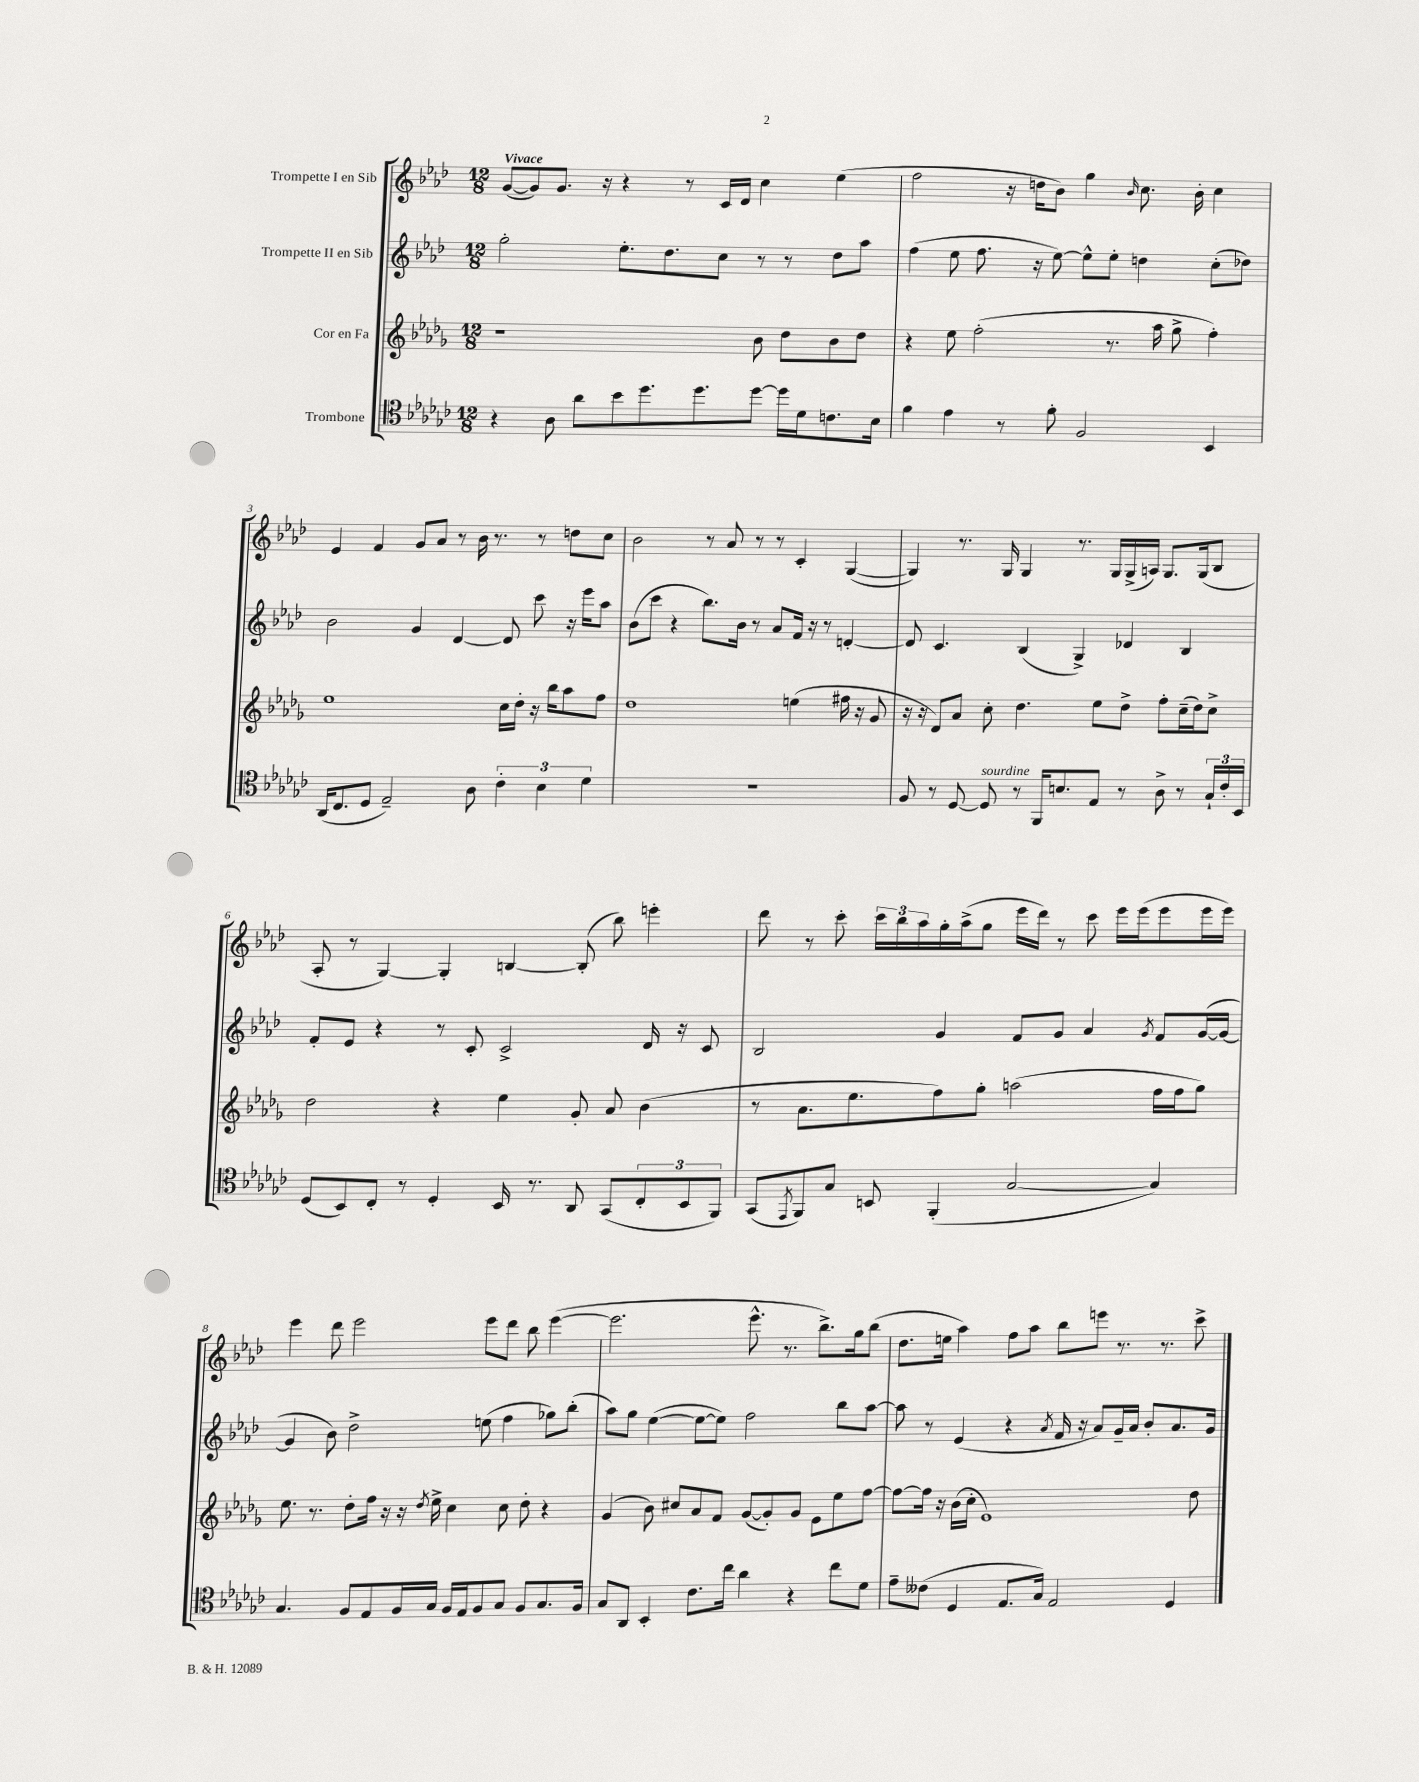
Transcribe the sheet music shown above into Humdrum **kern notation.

**kern	**kern	**kern	**kern
*part4	*part3	*part2	*part1
*staff4	*staff3	*staff2	*staff1
*I"Trombone	*I"Cor en Fa	*I"Trompette II en Sib	*I"Trompette I en Sib
*clefC4	*clefG2	*clefG2	*clefG2
*k[b-e-a-d-g-c-]	*k[b-e-a-d-g-]	*k[b-e-a-d-]	*k[b-e-a-d-]
*M12/8	*M12/8	*M12/8	*M12/8
=1	=1	=1	=1
!	!	!	!LO:TX:a:B:t=Vivace
4r	1r	2gg'\	([8g/L
.	.	.	8g/])
8A-\	.	.	8.g/J
8a-\L	.	.	.
.	.	.	16r
8b-\	.	8.ee-'\L	4r
8.dd-\	.	.	.
.	.	8.dd-\	.
.	.	.	8r
8.dd-\	.	.	.
.	.	8cc\J	16c/LL
.	.	.	16d-/JJ
[8dd-\J	8b-\	8r	4cc\
16dd-\LL]	8dd-\L	8r	.
16d-\J	.	.	.
8.cn\	8b-\	8dd-\L	(4ee-\
.	8dd-\J	8aa-\J	.
16B-\Jk	.	.	.
=2	=2	=2	=2
4f\	4r	(4ff\	2ff\
4e-\	8ee-\	8ee-\	.
.	(2ff'\	8.ff\	.
8r	.	.	16r
.	.	16r	16ddn\KL
8f'\	.	[8ee-\)	8b-\J)
2F/	.	8ee-^^\L]	4gg\
.	8.r	8ee-'\J	.
.	.	.	16qqb-/
.	.	4ddn\	8.cc\
.	16aa-\	.	.
.	8gg-^\	.	.
.	.	.	16b-'\
4BB-/	4ff'\)	(8cc'\L	4cc\
.	.	8dd-X\J)	.
!!LO:LB:g=z
=3	=3	=3	=3
(16AA-/KL	1ee-	2b-\	4e-/
8.C-/	.	.	.
8D-/J	.	.	4f/
2E-~/)	.	.	.
.	.	4g/	8g/L
.	.	.	8a-/J
.	.	[4d-/	8r
8A-\	.	.	16b-\
.	.	.	8.r
6c-'\	16cc\LL	8d-/]	.
.	16dd-'\JJ	.	.
.	16r	8ccc\	8r
6B-\	.	.	.
.	16bb-\KL	.	.
.	8aa-\	16r	8ddn\L
.	.	16eee-\KL	.
6d-\	.	.	.
.	8ff\J	8aa-\J	8cc\J
=4	=4	=4	=4
1.r	1dd-	(8b-\L	2b-\
.	.	8ccc\J	.
.	.	4r	.
.	.	8.bb-\L)	8r
.	.	.	8a-/
.	.	16b-\Jk	.
.	.	8r	8r
.	.	8a-/L	8r
.	(4een\	16f/Jk	4c'/
.	.	16r	.
.	.	8r	.
.	16ff#X\	[4dn'/	([4G/
.	16r	.	.
.	8g-/	.	.
=5	=5	=5	=5
8F/	16r	8d/]	4G/])
.	16r	.	.
8r	8d-/L)	4.c/	.
[8D-/	8a-/J	.	8.r
!LO:TX:a:i:t=sourdine	!	!	!
8D-/]	8cc'\	.	.
.	.	.	16G/
8r	4.dd-\	(4B-/	4G/
16FF/KL	.	.	.
8.Bn/	.	.	.
.	.	4G^/)	8.r
8E-/J	8ee-\L	.	.
.	.	.	16G/LL
8r	8dd-^\J	4d-X/	(16G^/
.	.	.	16An/JJ)
8A-^\	8ff'\L	.	8.G/L
8r	(16cc~\L	4B-/	.
.	16dd-\J)	.	(16G/k
24G-`/LL	8cc^\J	.	8B-/J
24c-'/	.	.	.
24BB-/JJ	.	.	.
!!LO:LB:g=z
=6	=6	=6	=6
(8D-/L	2dd-\	8f'/L	8A-'/
8BB-/)	.	8e-/J	8r
8C-'/J	.	4r	[4G/)
8r	.	.	.
4D-'/	4r	8r	4G'/]
.	.	8c'/	.
16BB-/	4ee-\	2c^/	[4Bn/
8.r	.	.	.
8AA-/	8g-'/	.	(8B'/]
(8GG-/L	8a-/	.	8bb-\)
12C-'/	(4b-\	16d-/	4eeen'\
.	.	16r	.
12BB-/	.	.	.
.	.	8c/	.
12FF/J)	.	.	.
=7	=7	=7	=7
(8GG-/L	8r	2B-/	8ddd-\
8qEE-/	.	.	.
8FF/)	8.a-\L	.	8r
8G-/J	.	.	8ccc'\
.	8.ee-\	.	.
8BBn/	.	.	24ccc\LL
.	.	.	24bb-\
.	.	.	24aa-\
(4FF'/	8ff\)	4g/	16gg'\
.	.	.	(16aa-^\J
.	8gg-'\J	.	8gg\J
[2G-/	(2aan\	8f/L	16eee-\LL
.	.	.	16ddd-\JJ)
.	.	8g/J	8r
.	.	4a-/	8ccc\
.	.	.	16eee-\LL
.	.	.	(16eee-\J
.	.	8qg/	.
4G-/])	16ff\LL	8f/L	8eee-\
.	16ff\J	.	.
.	8gg-\J)	([16g/L	16eee-\L
.	.	16g/JJ_	16eee-\JJ)
!!LO:LB:g=z
=8	=8	=8	=8
4.G-/	8.ee-\	4g/]	4eee-\
.	8.r	.	.
.	.	8b-\)	8ddd-\
8F/L	8dd-'\L	2dd-^\	2eee-\
8E-/	16ff\Jk	.	.
.	16r	.	.
16F/L	16r	.	.
.	8qdd-/	.	.
16G-/JJ	16ee-^\	.	.
16F/LL	4cc\	.	.
16E-/J	.	.	.
8F/	.	(8een\	8eee-\L
8G-/J	8cc\	4ff\	8ddd-\J
8F/L	8dd-'\	.	8bb-\
8.G-/	4r	8gg-X\L)	([4eee-\
.	.	(8bb-'\J	.
16F/Jk	.	.	.
=9	=9	=9	=9
8G-/L	(4g-/	8aa-\L)	2.eee-\]
8AA-/J	.	8gg\J	.
4BB-'/	8b-\)	([4ee-\	.
.	8cc#X/L	.	.
8.c-\L	8a-/	8ee-\L_	.
.	8f/J	8ee-\J])	.
16cc-\Jk	.	.	.
4a-\	([8g-/L	2ff\	8.eee-^^\
.	8g-'/])	.	.
.	.	.	8.r
4r	8g-/J	.	.
.	8e-\L	.	8.bb-^\L)
8cc-\L	8ee-\	8bb-\L	.
.	.	.	16gg\k
8d-\J	[8ff\J	[8aa-\J	(8bb-\J
=10	=10	=10	=10
8e-~\L	8ff\L_	8aa-\]	8.dd-\L
(8c--X\J	16ff\Jk]	8r	.
.	16r	.	16een\Jk
4D-/	(16b-\LL	(4e-/	4aa-\)
.	16cc'\JJ	.	.
.	1e-)	.	.
8.E-/L	.	4r	8ff\L
.	.	.	8aa-\J
16G-/Jk)	.	.	.
.	.	8qa-/	.
2E-/	.	16f/	8bb-\L
.	.	16r	.
.	.	8a-/L)	8eeen\J
.	.	16g~/L	8.r
.	.	16a-/JJ	.
.	.	8b-'/L	.
.	.	.	8.r
4D-/	.	8.a-/	.
.	8dd-\	.	8ccc^\
.	.	16g/Jk	.
==	==	==	==
*-	*-	*-	*-
